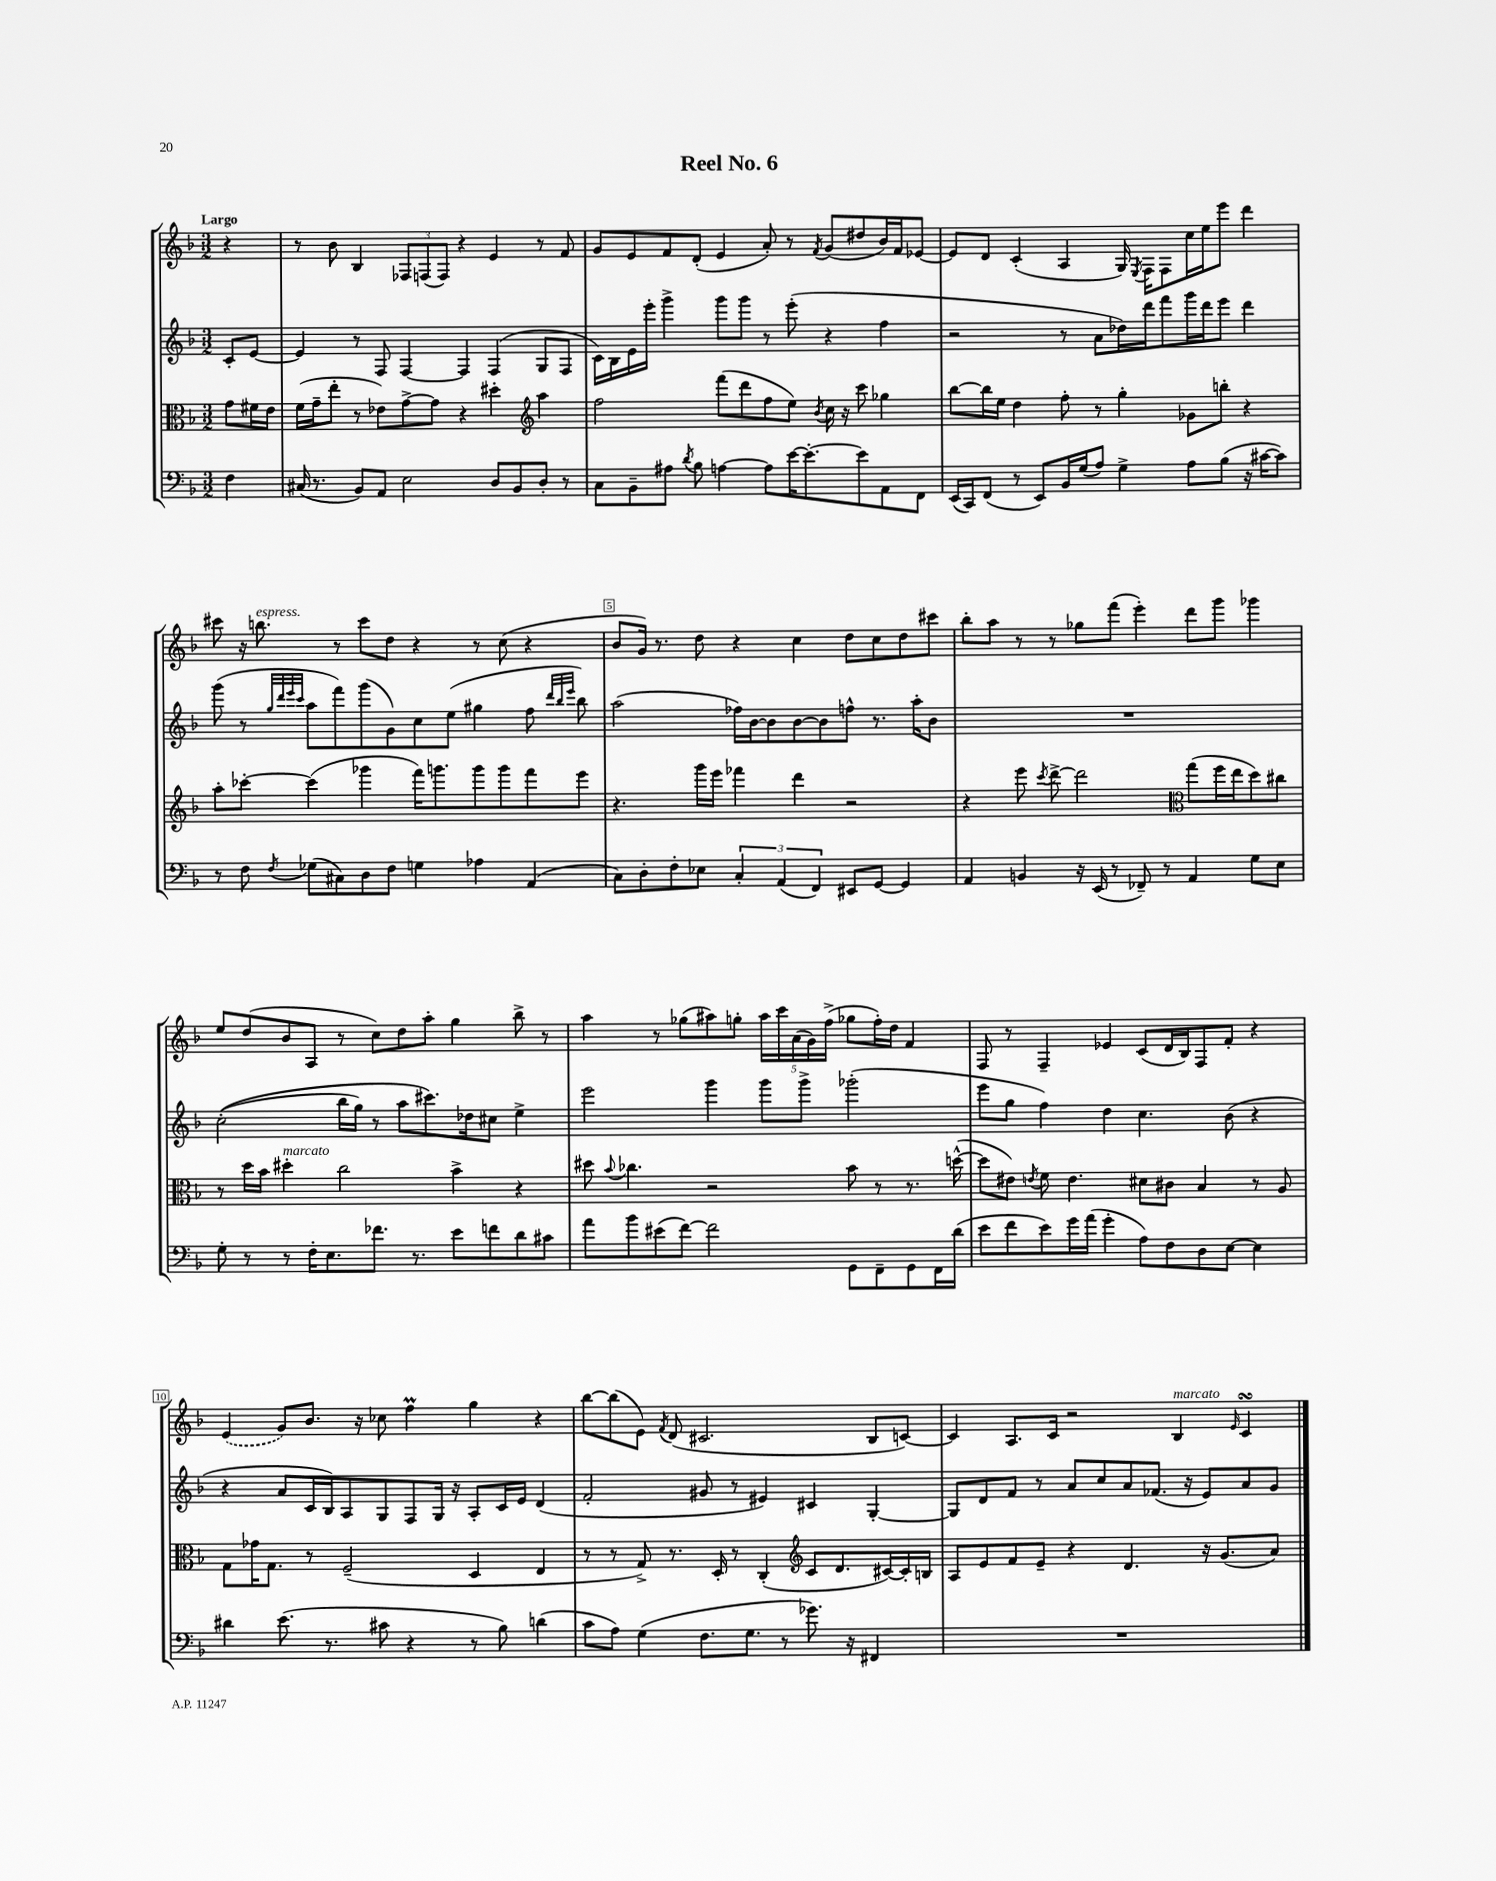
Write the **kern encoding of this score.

**kern	**kern	**kern	**kern
*staff4	*staff3	*staff2	*staff1
*clefF4	*clefC3	*clefG2	*clefG2
*k[b-]	*k[b-]	*k[b-]	*k[b-]
*M3/2	*M3/2	*M3/2	*M3/2
4F	8g	8c'	4r
.	16f#	[8e	.
.	16e	.	.
=	=	=	=
(16C#	(16f	4e]	8r
8.r	16g~	.	.
.	8ee'	.	8b-
8BB-)	8r	8r	4B-
8AA	8e-)	8F	.
2E	[8g^	[4F	12F-
.	.	.	(12F
.	8g]	.	.
.	.	.	12F)
.	4r	4F]	4r
8D	4dd#'	(4F	4e
8BB-	.	.	.
*	*clefG2	*	*
8D'	4aa	8G	8r
8r	.	8F	8f
=	=	=	=
8C	2ff	16c)	8g
.	.	16B-	.
8BB-~	.	16e	8e
.	.	16eee'	.
8A#	.	4ggg^	8f
8qd	.	.	.
8B-	.	.	(8d'
[4A	(8fff	8ggg	4e
.	8ddd	8ggg	.
8A]	8ff	8r	8a')
[16e	8ee)	(8eee'	8r
8.e'_	.	.	.
.	8qb-	.	8qf
.	16cc	4r	(8g
.	16r	.	.
8e]	8ccc	.	8dd#
8AA	4gg-	4ff	16b-)
.	.	.	16f
8FF	.	.	[8e-
=	=	=	=
(16EE	[8bb-	2r	8e-]
16CC)	.	.	.
(8FF	16bb-]	.	8d
.	16ee	.	.
8r	4dd	.	(4c'
8EE)	.	.	.
16BB-	8ff'	8r	4A
(16G	.	.	.
8A)	8r	8a	.
4G^	4gg'	16dd-)	16G)
.	.	.	8qE
.	.	16ddd	16F
.	.	8fff	8F
8A	8g-	16ggg	16cc
.	.	16ddd	16ee
(8B-	8bb'	8eee	8eee
16r	4r	4ddd	4ddd
[16c#	.	.	.
8c#])	.	.	.
=	=	=	=
8r	8aa'	(8ggg	8ccc#
8F	[8ccc-'	8r	16r
.	.	.	8.bb
.	.	32qqgg	.
.	.	32qqddd	.
.	.	32qqeee	.
8qF	.	32qqccc	.
(8G-	(4ccc-]	8aa	.
8C#)	.	8fff)	8r
8D	4ggg-	(8ggg	8ccc#
8F	.	8g)	8dd
4G	16fff)	8cc	4r
.	8.ggg	.	.
.	.	(8ee	.
4A-	8ggg	4gg#	8r
.	8ggg	.	(8cc
(4AA	8fff	8ff	4r
.	.	32qqddd	.
.	.	32qqbb-	.
.	.	32qqeee	.
.	8eee	8bb-)	.
=	=	=	=
8C)	4.r	(2aa	8b-
8D'	.	.	16g)
.	.	.	8.r
8F'	.	.	.
8E-	16ggg	.	8dd
.	16eee	.	.
6C'	4fff-	16ff-)	4r
.	.	[16b-	.
.	.	8b-]	.
(6AA	.	.	.
.	4ddd	[8b-	4cc
6FF)	.	.	.
.	.	8b-]	.
8EE#	2r	8ff^^	8dd
[8GG	.	8.r	8cc
4GG]	.	.	8dd
.	.	16aa'	.
.	.	8b-	8ccc#
=	=	=	=
4AA	4r	1.r	8bb-'
.	.	.	8aa
4BB	8eee	.	8r
.	8qccc	.	.
.	[8ddd^	.	8r
16r	2ddd]	.	8gg-
(16EE	.	.	.
8r	.	.	(8fff
8FF-~)	.	.	4eee')
8r	.	.	.
*	*clefC3	*	*
4AA	(8gg	.	8ddd
.	16ff	.	8ggg
.	16ee	.	.
8G	8dd)	.	4ggg-
8E	8cc#	.	.
=	=	=	=
8G'	8r	&((2cc'	8ee
8r	16dd	.	(8dd
.	16b-	.	.
8r	4dd#'	.	8b-
16F'	.	.	8A
8.E	.	.	.
.	2cc	16bb-	8r
.	.	16gg)	.
8.f-	.	8r	8cc)
.	.	8aa	8dd
8.r	.	.	.
.	.	8.ccc#&)	8aa'
8e	4b-^	.	4gg
.	.	16dd-	.
8f	.	8cc#	.
8d	4r	4ee^	8bb-^
8c#	.	.	8r
=	=	=	=
8a	8dd#	2eee	4aa
.	8qqb-	.	.
8b-	4.cc-	.	.
(8e#	.	.	8r
[8f)	.	.	(8gg-
2f]	2r	4ggg	8aa#)
.	.	.	8gg'
.	.	8ggg	20aa#
.	.	.	20ccc
.	.	.	(20a
.	.	8ggg^	.
.	.	.	20g)
.	.	.	(20ff^
8GG	8b-	(2ggg-'	8gg-
8FF~	8r	.	16ff')
.	.	.	16dd
8GG	8.r	.	4f
16FF	.	.	.
(16d	([16dd^^	.	.
=	=	=	=
8e	8dd]	8eee	8F
8f	8e#)	8gg	8r
.	8qe	.	.
8e)	8f	4ff)	4F~
16g	4.e	.	.
(16a	.	.	.
4g'	.	4dd	4e-
8A)	8d#	4.cc	(8c
8F	8c#	.	16d
.	.	.	16B-)
8D	4B-	.	8F
[8E	.	(8b-	8f'
4E]	8r	4r	4r
.	8A	.	.
=	=	=	=
4d#	8G	4r	(4e
.	16g-	.	.
.	8.G	.	.
(8.e	.	8a	8g)
.	8r	16c	8.b-
8.r	.	16B-)	.
.	(2F~	8A	.
.	.	.	16r
8c#	.	8G	8cc-
4r	.	8F	4ff
.	.	16G	.
.	.	16r	.
8r	4D	8A'	4gg
8B-)	.	16c	.
.	.	16e	.
(4d	4E	(4d	4r
=	=	=	=
8c	8r	2f'	[8bb-
8A)	8r	.	(8bb-]
(4G	8G^)	.	8e)
.	.	.	8qf
.	8.r	.	(8d
8.F	.	8g#	2.c#
.	16D'	.	.
.	8r	8r	.
8.G	.	.	.
.	(4C'	4e#)	.
8r	.	.	.
*	*clefG2	*	*
8.g-)	8c	4c#	.
.	8.d	.	.
16r	.	.	.
4FF#	.	[4G'	8B-
.	[16c#)	.	.
.	16c#']	.	[8c)
.	16B	.	.
=	=	=	=
1.r	8A	8G]	4c]
.	8e	8d	.
.	8f	8f	8.A
.	8e~	8r	.
.	.	.	16c
.	4r	8a	2r
.	.	8cc	.
.	4.d	8a	.
.	.	(8.f-	.
.	.	.	4B-
.	.	16r	.
.	16r	8e)	.
.	(8.g	.	.
.	.	.	16qqe
.	.	8a	4c
.	8a)	8g	.
==	==	==	==
*-	*-	*-	*-
